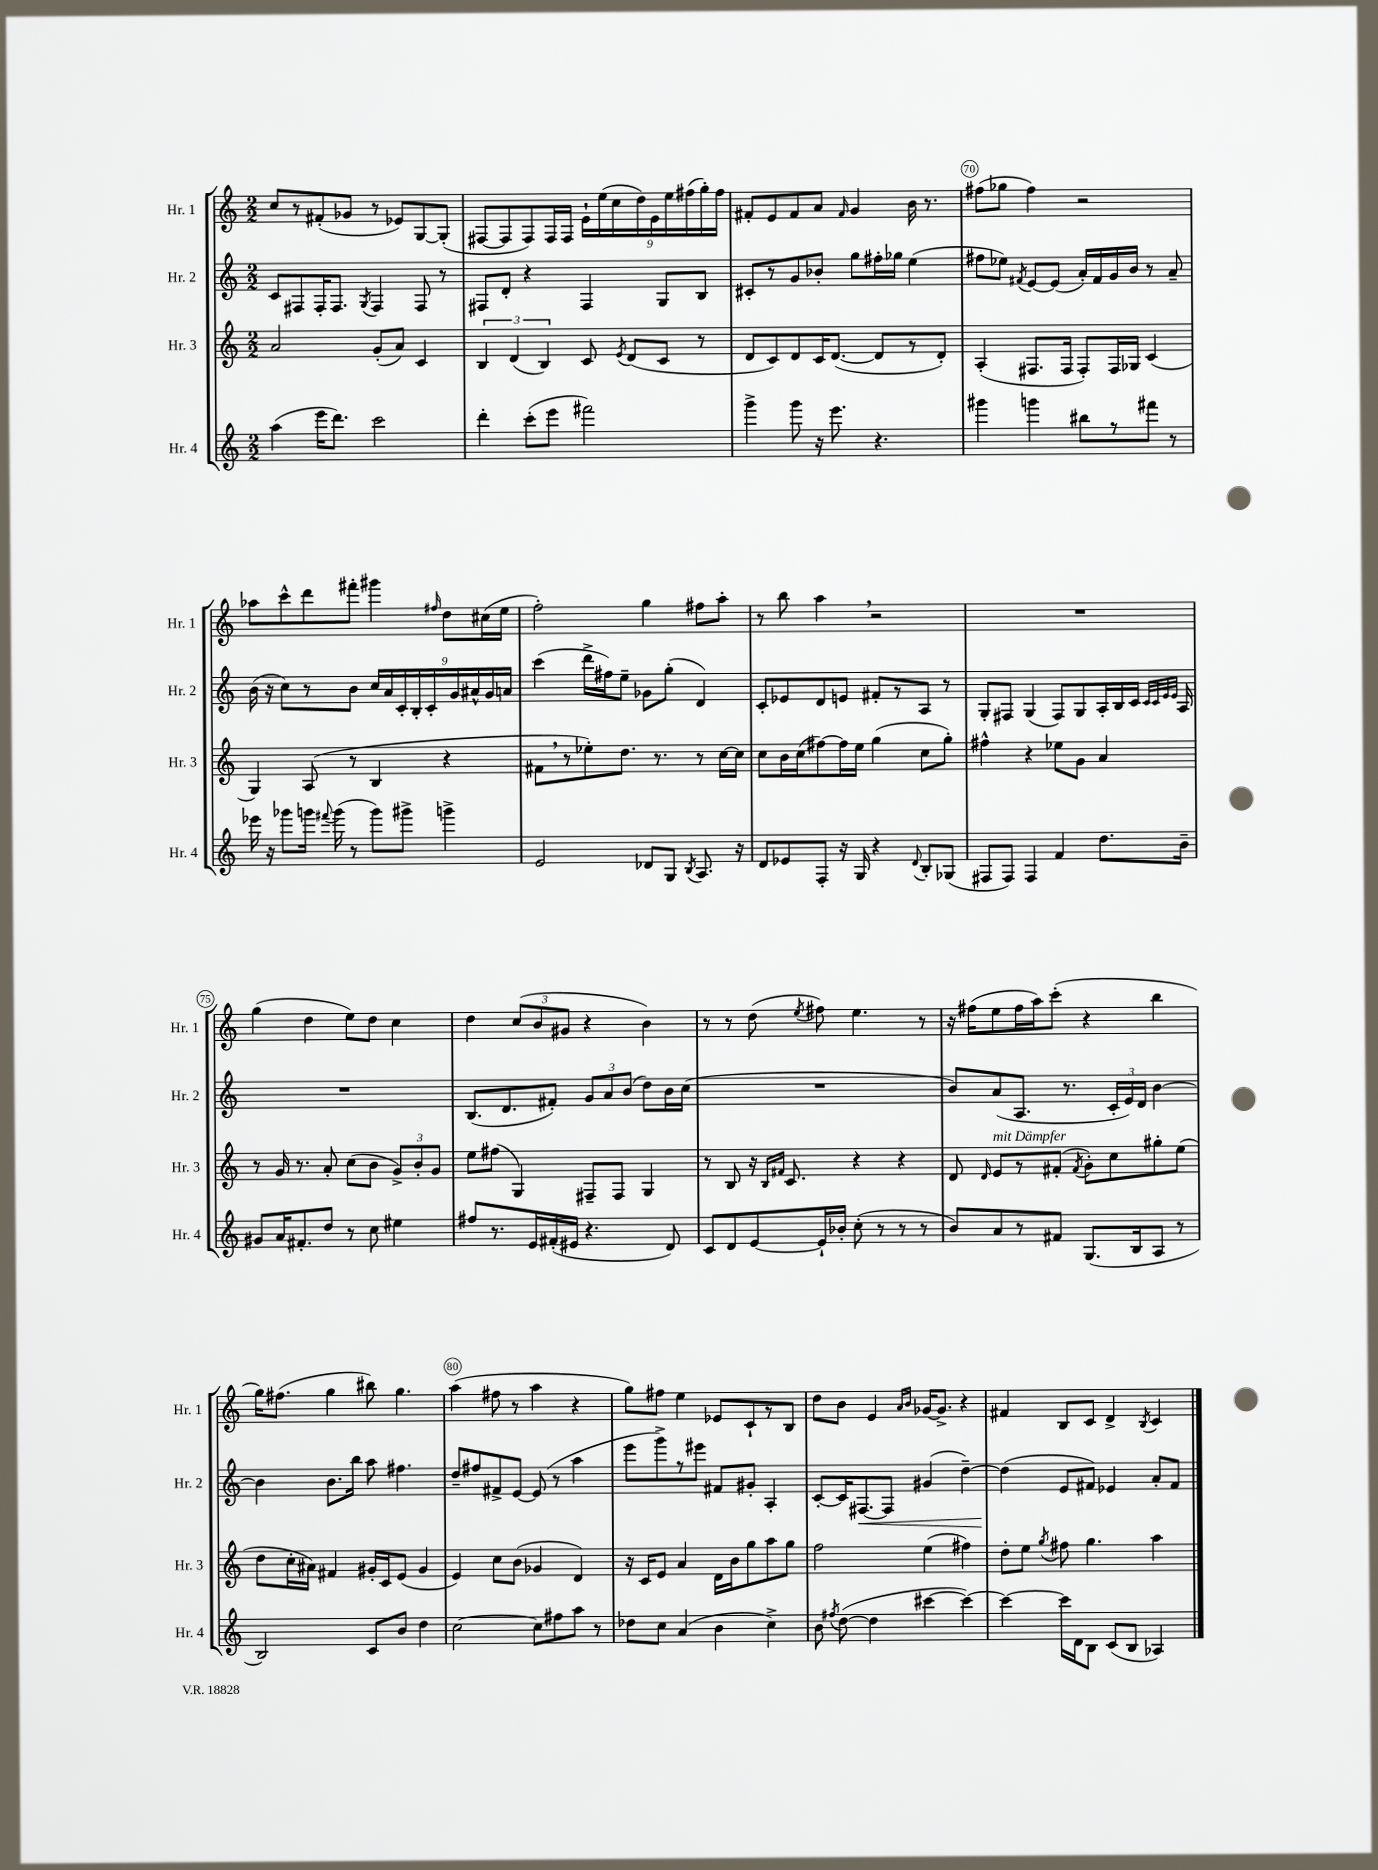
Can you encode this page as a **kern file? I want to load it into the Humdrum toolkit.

**kern	**kern	**kern	**kern
*staff4	*staff3	*staff2	*staff1
*clefG2	*clefG2	*clefG2	*clefG2
*k[]	*k[]	*k[]	*k[]
*M2/2	*M2/2	*M2/2	*M2/2
(4aa	2a	8c	8cc
.	.	8F#	8r
16eee	.	16F#'	(8f#'
8.ddd)	.	8.F#	.
.	.	.	8g-
.	.	8qG	.
2ccc	(8g'	4F#	8r
.	8a)	.	8e-)
.	4c	8F#	[8G
.	.	8r	(8G']
=	=	=	=
4ddd'	6B	8F#	[8F#
.	.	8d'	8F#]
.	(6d	.	.
(8ccc'	.	4r	8F#)
.	6B)	.	.
8eee	.	.	16F#
.	.	.	16F#
2fff#)	8c	4F#	18e`
.	.	.	(18ee
.	.	.	18cc
.	8qe	.	.
.	(8d	.	.
.	.	.	18dd)
.	.	.	18e
.	8c	8G	.
.	.	.	18ee
.	.	.	(18ff#
.	8r	8B	.
.	.	.	18gg')
.	.	.	18ff#
=	=	=	=
4ggg^	8d	8c#'	8f#'
.	8c)	8r	8e
8ggg	8d	8g	8f#
16r	16c	8b-'	8a
8.eee	([8.d	.	.
.	.	.	16qqf#
.	.	8gg	4g
4.r	8d]	16ff#'	.
.	.	16gg-	.
.	8r	(4ee	16b
.	.	.	8.r
.	8d')	.	.
=	=	=	=
4ggg#	(4A'	8ff#	(8ff#
.	.	8ee-)	8gg-
.	.	8qf#	.
4ggg	8.F#	[8e	4ff#)
.	.	(8e]	.
.	16F#	.	.
8bb#	8F#')	16a')	2r
.	.	16f#	.
8r	16F#	16g	.
.	16G-	16b	.
8fff#	(4c	8r	.
8r	.	8a~	.
=	=	=	=
16eee-	4G)	(16b	8aa-
16r	.	16r	.
8ggg-	.	8cc)	8ccc^^
16ggg	(8A	8r	8ddd
8qqfff#	.	.	.
(16ggg	.	.	.
8r	8r	8b	8fff#'
8ggg)	4B	18cc	4ggg#
.	.	18a	.
.	.	18c'	.
8ggg#^	.	.	.
.	.	18B'	.
.	.	18c'	.
.	.	.	16qqff#
4ggg^	4r	.	8dd
.	.	18g	.
.	.	18a#^^	.
.	.	.	(16cc#
.	.	18g	.
.	.	.	16ee
.	.	18a	.
=	=	=	=
2e	8f#	(4ccc	2ff')
.	8r	.	.
.	8ee-')	16ddd^	.
.	.	16ff#)	.
.	8.dd	8ee~	.
8d-	.	8g-	4gg
.	8.r	.	.
8G	.	(8gg'	.
8qB	.	.	.
8.A	8r	4d)	8ff#
.	[16cc	.	8aa'
16r	16cc]	.	.
=	=	=	=
8d	8cc	8c'	8r
8e-	16b	8e-	8bb
.	(16cc	.	.
8F'	[8ff#)	8d	4aa
16r	16ff#]	8e	.
16G	16ee	.	.
4r	(4gg	8f#'	2r
.	.	8r	.
8qqd	.	.	.
8B'	8cc	8A	.
(8G-	8gg')	8r	.
=	=	=	=
8F#	4ff#^^	8G'	1r
8F#)	.	8F#	.
4F#	4r	(4G	.
4f	8ee-	8F#)	.
.	8g	8G	.
8.dd	4a	16A'	.
.	.	16B	.
.	.	16c	.
.	.	32qqc	.
.	.	32qqc	.
.	.	32qqe	.
.	.	32qqe	.
16b~	.	16A	.
=	=	=	=
8g#	8r	1r	(4gg
16a	16g	.	.
8.f#'	8.r	.	.
.	.	.	4dd
8dd	8a'	.	.
8r	(8cc	.	8ee)
8cc	8b	.	8dd
4ee#	12g^)	.	4cc
.	12b'	.	.
.	12g	.	.
=	=	=	=
8ff#	8ee	(8.B	4dd
8.r	(8ff#	.	.
.	.	8.d	.
.	4G)	.	(12cc
16e	.	.	.
.	.	.	12b
(16f#'	.	8f#')	.
.	.	.	12g#
16e#	.	.	.
4.r	8F#~	12g	4r
.	.	12a	.
.	8F#	.	.
.	.	(12b	.
.	4G	8dd)	4b)
8d)	.	16b	.
.	.	(16cc	.
=	=	=	=
8c	8r	1r	8r
8d	8B	.	8r
[8e	16r	.	(8dd
.	16qqB	.	.
.	16qqf#	.	.
.	8.c	.	.
.	.	.	8qee
16e`]	.	.	8ff#)
16b-'	.	.	.
(8cc'	4r	.	4.ee
8r	.	.	.
8r	4r	.	.
8r	.	.	8r
=	=	=	=
8b)	8d	8b)	16r
.	.	.	(16ff#
.	16qqd	.	.
8a	8e	(8a	8ee
8r	8r	8.A	16ff#
.	.	.	16aa)
8f#	(8f#'	.	(8ccc'
.	.	8.r	.
.	8qf#	.	.
(8.G	8g')	.	4r
.	8cc	24c'	.
.	.	24e)	.
16B	.	.	.
.	.	24d	.
8A	8gg#'	[4b	4bb
8r	(8ee	.	.
=	=	=	=
2B)	8dd	4b]	16gg)
.	.	.	(8.ff#
.	16cc'	.	.
.	16a#)	.	.
.	4f#	8.b	4gg
.	.	16bb	.
8c	16g#'	8aa	8bb#)
.	16c	.	.
8b	(8e	4.ff#	4.gg
4dd	4g#	.	.
=	=	=	=
[2cc	4e)	8dd~	(4aa
.	.	8ff#	.
.	8cc	8f#^	8ff#
.	(8b	[8e	8r
8cc]	4g-	(8e]	4aa
8ff#	.	8r	.
8aa	4d)	4aa	4r
8r	.	.	.
=	=	=	=
8dd-	16r	8eee	8gg)
.	16c	.	.
8cc	8e	8ggg^)	8ff#
(4a	4a	8r	4ee
.	.	8eee#	.
4b	16d	8f#	8e-
.	16b	.	.
.	8gg	8g#'	8c`
4cc^)	8aa	4A'	8r
.	8gg	.	8B
=	=	=	=
8b	2ff	[8c'	8dd
8qff#	.	.	.
([8dd	.	16c]	8b
.	.	[8.F#	.
4dd]	.	.	4e
.	.	8F#]	.
.	.	.	16qqa
.	.	.	16qqb
[4ccc#	(4ee	(4g#	[16g-
.	.	.	8.g-^]
4ccc#_)	4ff#)	[4dd~)	4r
=	=	=	=
4ccc#_	8dd'	(4dd]	4f#
.	8ee	.	.
.	8qgg	.	.
16ccc#]	8ff#	8e	8B
16d	.	.	.
8B	4.gg	8f#)	8c
(8c	.	4e-	4d^
8B	.	.	.
.	.	.	8qB
4A-)	4aa	8a'	4c
.	.	8f#	.
==	==	==	==
*-	*-	*-	*-
